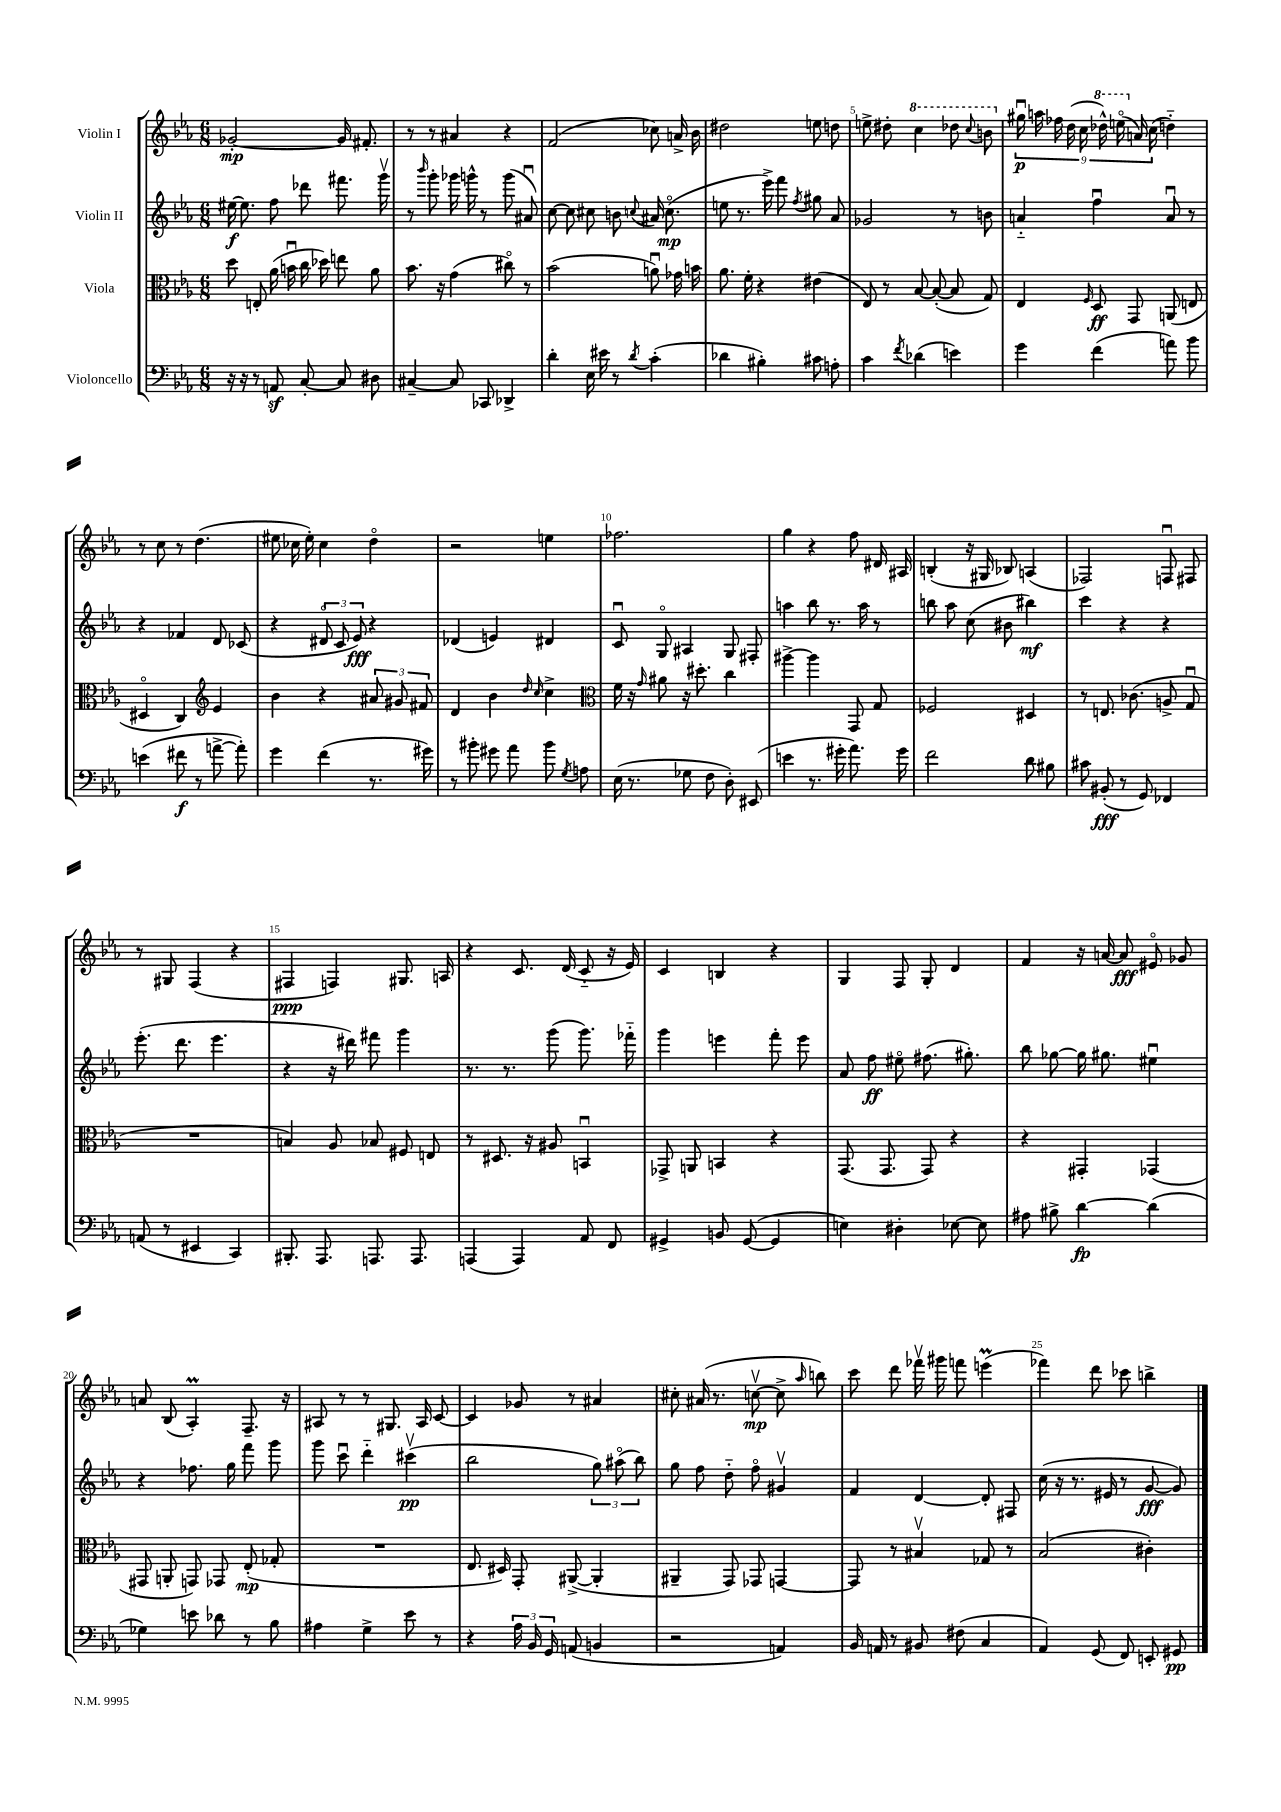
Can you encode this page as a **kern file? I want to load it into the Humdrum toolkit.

**kern	**dynam	**kern	**dynam	**kern	**dynam	**kern	**dynam
*part4	*part4	*part3	*part3	*part2	*part2	*part1	*part1
*staff4	*staff4	*staff3	*staff3	*staff2	*staff2	*staff1	*staff1
*I"Violoncello	*	*I"Viola	*	*I"Violin II	*	*I"Violin I	*
*clefF4	*	*clefC3	*	*clefG2	*	*clefG2	*
*k[b-e-a-]	*	*k[b-e-a-]	*	*k[b-e-a-]	*	*k[b-e-a-]	*
*M6/8	*	*M6/8	*	*M6/8	*	*M6/8	*
=1	=1	=1	=1	=1	=1	=1	=1
16r	.	8dd\	.	[16ee#X\	f	[2g-X'/	mp
16r	.	.	.	8.ee#\]	.	.	.
8r	.	8En'/	.	.	.	.	.
8AAnz/	.	(16a-\	.	8ff\	.	.	.
.	.	16bnu\	.	.	.	.	.
[8C'/	.	16cc\	.	8ddd-X\	.	.	.
.	.	16dd-X\)	.	.	.	.	.
8C/]	.	8een\	.	8.fff#X\	.	16g-/]	.
.	.	.	.	.	.	8.f#X'/	.
8D#X\	.	8a-\	.	.	.	.	.
.	.	.	.	16gggv\	.	.	.
=2	=2	=2	=2	=2	=2	=2	=2
[4C#X~/	.	8.b-\	.	8r	.	8r	.
.	.	.	.	16qqbbb-/	.	.	.
.	.	.	.	8ggg'\	.	8r	.
.	.	16r	.	.	.	.	.
8C#/]	.	(4g\	.	16ggg-X\	.	4a#X/	.
.	.	.	.	16gggn^^\	.	.	.
8CC-X/	.	.	.	8r	.	.	.
4DD-X^/	.	8cc#X\)	.	(8ggg\	.	4r	.
.	.	8r	.	8a#Xu/)	.	.	.
=3	=3	=3	=3	=3	=3	=3	=3
4d'\	.	(2b-\	.	[8cc\	.	(2f/	.
.	.	.	.	8cc\]	.	.	.
16E-\	.	.	.	8cc#X\	.	.	.
16e#X\	.	.	.	.	.	.	.
8r	.	.	.	8bn\	.	.	.
8qd/	.	.	.	8qqccn/	.	.	.
(4c'\	.	8anu\)	.	16a#X/	.	8cc-X\)	.
.	.	.	.	(8.cc\	mp	.	.
.	.	16g-X\	.	.	.	16an^/	.
.	.	16bn\	.	.	.	16b-\	.
=4	=4	=4	=4	=4	=4	=4	=4
4d-X\	.	8.a-\	.	8een\	.	2dd#X\	.
.	.	.	.	8.r	.	.	.
.	.	16f'\	.	.	.	.	.
4B#X'\)	.	4r	.	.	.	.	.
.	.	.	.	16eee-^\)	.	.	.
.	.	.	.	8fff\	.	.	.
.	.	.	.	8qff/	.	.	.
8c#X\	.	(4e#X\	.	8gg#X\	.	8een\	.
8An'\	.	.	.	8a-/	.	8ddn\	.
=5	=5	=5	=5	=5	=5	=5	=5
4c\	.	8E-/)	.	2g-X/	.	8een^\	.
.	.	8r	.	.	.	8dd#X'\	.
8qf/	.	.	.	.	.	.	.
*	*	*	*	*	*	*8va	*
(4d-X\	.	[8B-/	.	.	.	4ccc\	.
.	.	(8B-'/_	.	.	.	.	.
4en\)	.	8B-/]	.	8r	.	8ddd-X\	.
.	.	.	.	.	.	8qqccc/	.
.	.	8G/)	.	8bn\	.	8bbn\	.
=6	=6	=6	=6	=6	=6	=6	=6
*	*	*	*	*	*	*X8va	*
4g\	.	4E-/	.	4an/	.	18gg#Xu\	p
.	.	.	.	.	.	18aan\	.
.	.	.	.	.	.	18ff-X\	.
.	.	.	.	.	.	(18dd\	.
.	.	.	.	.	.	18cc\	.
.	.	16qqF/	.	.	.	.	.
(4f\	.	8D/	ff	4ffu\	.	.	.
*	*	*	*	*	*	*8va	*
.	.	.	.	.	.	18ddd-X^^\)	.
.	.	.	.	.	.	(18eeen\	.
.	.	8GG/	.	.	.	.	.
*	*	*	*	*	*	*X8va	*
.	.	.	.	.	.	18an/)	.
.	.	.	.	.	.	(18cc\	.
8an\)	.	(8AAn/	.	8au/	.	4ddn\)	.
8b-\	.	8En/	.	8r	.	.	.
!!LO:LB:g=z
=7	=7	=7	=7	=7	=7	=7	=7
(4en\	.	4D#X/	.	4r	.	8r	.
.	.	.	.	.	.	8cc\	.
8f#X\	f	4C/)	.	4f-X/	.	8r	.
8r	.	.	.	.	.	(4.dd\	.
*	*	*clefG2	*	*	*	*	*
[8an^\	.	4e-/	.	8d/	.	.	.
8a'\])	.	.	.	(8c-X/	.	.	.
=8	=8	=8	=8	=8	=8	=8	=8
4g\	.	4b-\	.	4r	.	8ee#X\	.
.	.	.	.	.	.	16cc-X\	.
.	.	.	.	.	.	16ee#'\)	.
(4f\	.	4r	.	12d#X/	.	4cc-\	.
.	.	.	.	12c/	.	.	.
.	.	.	.	12e-/)	fff	.	.
8.r	.	12a#X/	.	4r	.	4dd\	.
.	.	12g#X/	.	.	.	.	.
.	.	12f#X/	.	.	.	.	.
16g#X\)	.	.	.	.	.	.	.
=9	=9	=9	=9	=9	=9	=9	=9
8r	.	4d/	.	(4d-X/	.	2r	.
8b#X'\	.	.	.	.	.	.	.
8g#X\	.	4b-\	.	4en/)	.	.	.
8a-\	.	.	.	.	.	.	.
.	.	16qqdd/	.	.	.	.	.
.	.	16qqcc/	.	.	.	.	.
8b#\	.	4cc^\	.	4d#X/	.	4een\	.
8qG/	.	.	.	.	.	.	.
8An\	.	.	.	.	.	.	.
=10	=10	=10	=10	=10	=10	=10	=10
*	*	*clefC3	*	*	*	*	*
(16E-\	.	16f\	.	8cu/	.	2.ff-X\	.
8.r	.	16r	.	.	.	.	.
.	.	16qqg/	.	.	.	.	.
.	.	8a#X\	.	8G/	.	.	.
8G-X\	.	16r	.	4A#X/	.	.	.
.	.	8.dd#X'\	.	.	.	.	.
8F\	.	.	.	.	.	.	.
8D'\)	.	4cc\	.	8G/	.	.	.
(8EE#X/	.	.	.	8F#X'/	.	.	.
=11	=11	=11	=11	=11	=11	=11	=11
4en\	.	[4aa#X^\	.	4aan\	.	4gg\	.
8.r	.	4aa#\]	.	8bb-\	.	4r	.
.	.	.	.	8.r	.	.	.
16g#X'\	.	.	.	.	.	.	.
8.a-\)	.	8GG/	.	.	.	8ff\	.
.	.	.	.	16aa\	.	.	.
.	.	8G/	.	8r	.	16d#X/	.
16g#\	.	.	.	.	.	16A#X/	.
=12	=12	=12	=12	=12	=12	=12	=12
2f\	.	2F-X/	.	8bbn\	.	(4Bn'/	.
.	.	.	.	8aa-\	.	.	.
.	.	.	.	(8cc\	.	16r	.
.	.	.	.	.	.	16G#X/	.
.	.	.	.	8b#X\	.	8B-X/)	.
8d\	.	4D#X/	.	4bb#X\)	mf	(4An/	.
8B#X\	.	.	.	.	.	.	.
=13	=13	=13	=13	=13	=13	=13	=13
8c#X\	.	8r	.	4ccc\	.	2F-X/)	.
(8BB#X'/	fff	8.En/	.	.	.	.	.
8r	.	.	.	4r	.	.	.
.	.	(8.c-X\	.	.	.	.	.
8GG/)	.	.	.	.	.	.	.
4FF-X/	.	8An^/	.	4r	.	8Fnu/	.
.	.	8Gu/	.	.	.	8F#X/	.
!!LO:LB:g=z
=14	=14	=14	=14	=14	=14	=14	=14
(8AAn/	.	2.r	.	(8.eee-'\	.	8r	.
8r	.	.	.	.	.	8G#X/	.
.	.	.	.	8.ddd\	.	.	.
4EE#X/	.	.	.	.	.	(4F/	.
.	.	.	.	4.eee-\	.	.	.
4CC/)	.	.	.	.	.	4r	.
=15	=15	=15	=15	=15	=15	=15	=15
8.BBB#X'/	.	4Bn/)	.	4r	.	4F#X/	ppp
8.AAA-/	.	.	.	.	.	.	.
.	.	8A-/	.	16r	.	4Fn/)	.
.	.	.	.	16ddd#X\)	.	.	.
8.AAAn/	.	8B-X/	.	8fff#X\	.	.	.
.	.	8F#X/	.	4ggg\	.	8.G#X/	.
8.AAA/	.	.	.	.	.	.	.
.	.	8En/	.	.	.	.	.
.	.	.	.	.	.	16An/	.
=16	=16	=16	=16	=16	=16	=16	=16
(4AAAn/	.	8r	.	8.r	.	4r	.
.	.	8.D#X/	.	.	.	.	.
.	.	.	.	8.r	.	.	.
4AAA/)	.	.	.	.	.	8.c/	.
.	.	16r	.	.	.	.	.
.	.	8A#X/	.	(8ggg\	.	.	.
.	.	.	.	.	.	(16d/	.
8AA-/	.	4BBnu/	.	8.ggg\)	.	8c/	.
8FF/	.	.	.	.	.	16r	.
.	.	.	.	16fff-X\	.	16e-/)	.
=17	=17	=17	=17	=17	=17	=17	=17
4GG#X^/	.	8GG-X^/	.	4ggg\	.	4c/	.
.	.	8AAn/	.	.	.	.	.
8BBn/	.	4BBn/	.	4eeen\	.	4Bn/	.
([8GG#/	.	.	.	.	.	.	.
4GG#/]	.	4r	.	8fff'\	.	4r	.
.	.	.	.	8eee\	.	.	.
=18	=18	=18	=18	=18	=18	=18	=18
4En\)	.	(8.GG/	.	8a-/	.	4G/	.
.	.	.	.	8ff\	ff	.	.
.	.	8.GG/	.	.	.	.	.
4D#X'\	.	.	.	8ee#X\	.	8F/	.
.	.	8GG/)	.	(8.ff#X\	.	8G'/	.
[8E-X\	.	4r	.	.	.	4d/	.
.	.	.	.	8.gg#X'\)	.	.	.
8E-\]	.	.	.	.	.	.	.
=19	=19	=19	=19	=19	=19	=19	=19
8A#X\	.	4r	.	8bb-\	.	4f/	.
8B#X^\	.	.	.	[8gg-X\	.	.	.
[4d\	fp	4GG#X'/	.	16gg-\]	.	16r	.
.	.	.	.	8.gg#X\	.	[16an/	.
.	.	.	.	.	.	8a/]	fff
(4d\]	.	(4GG-X/	.	4ee#Xu\	.	8e#X/	.
.	.	.	.	.	.	8g-X/	.
!!LO:LB:g=z
=20	=20	=20	=20	=20	=20	=20	=20
4G-X\)	.	8GG#X/	.	4r	.	8an/	.
.	.	8AAn'/	.	.	.	(8B-/	.
8en\	.	8GGn/)	.	8.ff-X\	.	4A-M'/)	.
8d-X\	.	8GG-X/	.	.	.	.	.
.	.	.	.	16gg\	.	.	.
8r	.	(8E-'/	mp	8fff\	.	8.F~/	.
8B-\	.	8G-X'/	.	8ggg\	.	.	.
.	.	.	.	.	.	16r	.
=21	=21	=21	=21	=21	=21	=21	=21
4A#X\	.	2.r	.	8ggg\	.	8A#X/	.
.	.	.	.	8cccu\	.	8r	.
4G^\	.	.	.	4ddd\	.	8r	.
.	.	.	.	.	.	8.G#X/	.
8e-\	.	.	.	(4ccc#Xv\	pp	.	.
.	.	.	.	.	.	16A#/	.
8r	.	.	.	.	.	[8c/	.
=22	=22	=22	=22	=22	=22	=22	=22
4r	.	8.E-/	.	2bb-\	.	4c/]	.
.	.	16D#X/)	.	.	.	.	.
24A-\	.	8GG'/	.	.	.	8g-X/	.
24BB-/	.	.	.	.	.	.	.
24GG/	.	.	.	.	.	.	.
(8AAn/	.	([8AA#X^/	.	.	.	8r	.
4BBn/	.	4AA#'/]	.	12gg\)	.	4a#X/	.
.	.	.	.	(12aa#X\	.	.	.
.	.	.	.	12bb-\)	.	.	.
=23	=23	=23	=23	=23	=23	=23	=23
2r	.	4AA#X~/	.	8gg\	.	8cc#X'\	.
.	.	.	.	8ff\	.	(16a#X/	.
.	.	.	.	.	.	8.r	.
.	.	8GG/)	.	8dd\	.	.	.
.	.	8GG-X/	.	8ff\	.	[8ccnv\	mp
4AAn/)	.	[4GGn/	.	4g#Xv/	.	8cc^\]	.
.	.	.	.	.	.	16qqaa-/	.
.	.	.	.	.	.	8bbn\)	.
=24	=24	=24	=24	=24	=24	=24	=24
16BB-/	.	8GG/]	.	4f/	.	8ccc\	.
16AAn/	.	.	.	.	.	.	.
8r	.	8r	.	.	.	8ddd\	.
8BB#X/	.	4B#Xv/	.	[4d/	.	16fff-Xv\	.
.	.	.	.	.	.	16ggg#X\	.
(8F#X\	.	.	.	.	.	8fffn\	.
4C/	.	8G-X/	.	8d'/]	.	(4eeenm\	.
.	.	8r	.	8F#X/	.	.	.
=25	=25	=25	=25	=25	=25	=25	=25
4AA-/)	.	(2B-/	.	(16cc\	.	4fff-X\)	.
.	.	.	.	16r	.	.	.
.	.	.	.	8.r	.	.	.
(8GG/	.	.	.	.	.	8ddd\	.
.	.	.	.	16e#X/	.	.	.
8FF/)	.	.	.	8r	.	8ccc-X\	.
8EEn'/	.	4c#X'\)	.	[8g/	fff	4bbn^\	.
8GG#X/	pp	.	.	8g/])	.	.	.
==	==	==	==	==	==	==	==
*-	*-	*-	*-	*-	*-	*-	*-
